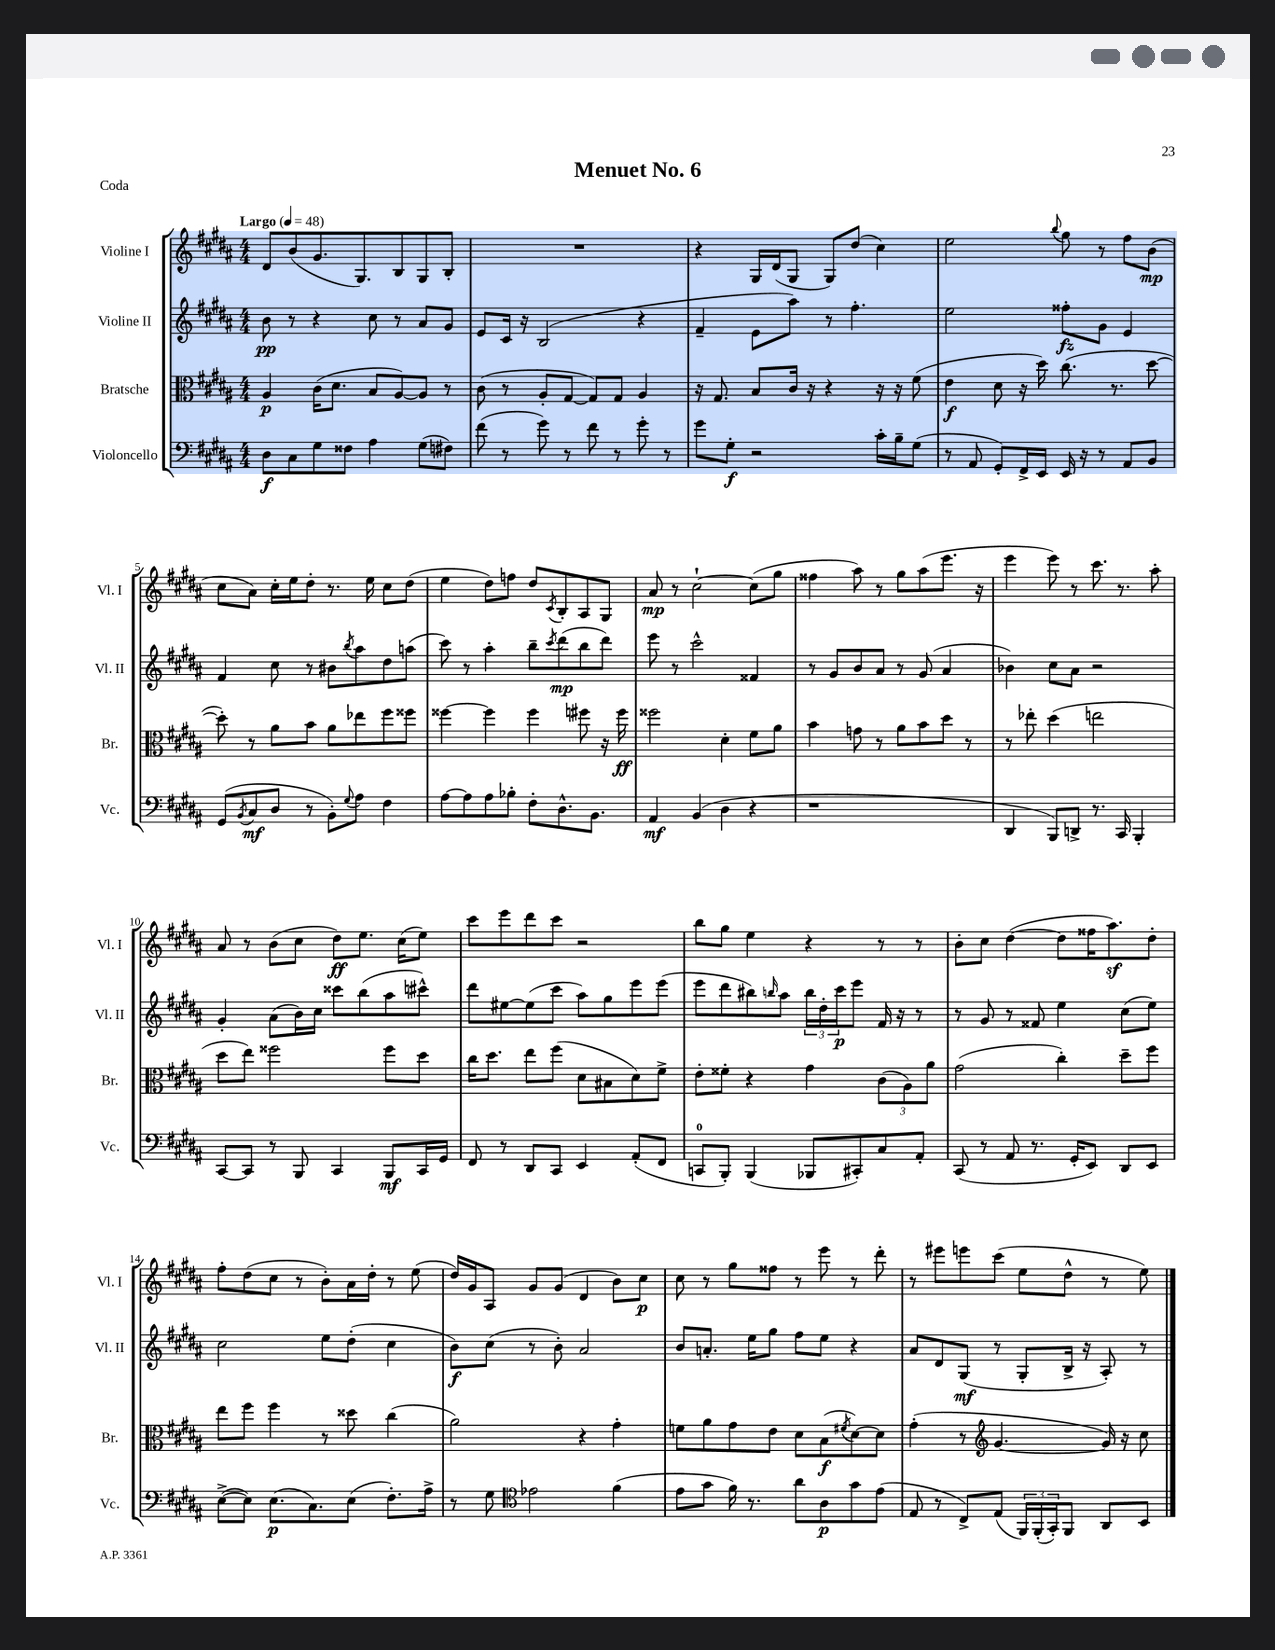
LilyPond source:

\header { title = "Menuet No. 6" piece = "Coda" }
<<
\new StaffGroup <<
\new Staff = "s0" \with { instrumentName = "Violine I" shortInstrumentName = "Vl. I" } {
    \clef treble \key b \major \numericTimeSignature \time 4/4 \tempo "Largo" 4 = 48
    dis'8 b'8( gis'8. gis8.) b8 gis8 b8-. |
    R1 |
    r4 gis16 dis'16( gis8 gis8) dis''8( cis''4) |
    e''2 \appoggiatura { b''8 } gis''8 r8 fis''8 b'8\mp( |
    cis''8 ais'8) cis''16-. e''16 dis''8-. r8. e''16 cis''8 dis''8( |
    e''4 dis''8) f''8 dis''8 \acciaccatura { cis'8 } b8-. ais8 gis8 |
    ais'8\mp r8 cis''2~-! cis''8( gis''8 |
    fisis''4 ais''8) r8 gis''8 ais''8( e'''8. r16 |
    e'''4 e'''8) r8 cis'''8. r8. ais''8-. |
    ais'8 r8 b'8( cis''8 dis''8\ff) e''8. cis''16( e''8) |
    cis'''8 e'''8 dis'''8 cis'''8 r2 |
    b''8 gis''8 e''4 r4 r8 r8 |
    b'8-. cis''8 dis''4~( dis''8 fisis''16 ais''8.\sf) dis''8-. |
    fis''8-. dis''8( cis''8 r8 b'8-.) ais'16 dis''16-. r8 e''8( |
    dis''16) gis'16 ais8 gis'8 gis'8( dis'4 b'8) cis''8\p |
    cis''8 r8 gis''8 fisis''8 r8 e'''8 r8 dis'''8-. |
    r8 eis'''8 e'''8 cis'''8( e''8 dis''8-^ r8 e''8) \bar "|." |
}
\new Staff = "s1" \with { instrumentName = "Violine II" shortInstrumentName = "Vl. II" } {
    \clef treble \key b \major \numericTimeSignature \time 4/4
    b'8\pp r8 r4 cis''8 r8 ais'8 gis'8 |
    e'8 cis'16 r16 b2( r4 |
    fis'4-- e'8 ais''8) r8 fis''4.-. |
    e''2 fisis''8-.\fz gis'8 e'4 |
    fis'4 cis''8 r8 bis'8 \acciaccatura { b''8 } ais''8 dis''8 a''8( |
    cis'''8) r8 ais''4-. b''8-- \acciaccatura { cis'''8 } dis'''8\mp( b''8 dis'''8) |
    e'''8 r8 cis'''2-^ fisis'4 |
    r8 gis'8 b'8 ais'8 r8 gis'8( ais'4 |
    bes'4) cis''8 ais'8 r2 |
    gis'4-. ais'8( b'16) cis''16 cisis'''8 b''8( ais''8 cis'''8-^) |
    dis'''8 eis''8~ eis''8( cis'''8 ais''8) gis''8 e'''8 e'''8( |
    e'''8 dis'''8 bis''8) \grace { b''16 } ais''8 \tuplet 3/2 { b''16 dis''16-. cis'''16\p } e'''8 fis'16 r16 r8 |
    r8 gis'8 r8 fisis'8 e''4 cis''8( e''8) |
    cis''2 e''8 dis''8-.( cis''4 |
    b'8\f) cis''8( r8 b'8-.) ais'2 |
    b'8 a'8.-. e''16 gis''8 fis''8 e''8 r4 |
    ais'8 dis'8 gis8\mf( r8 gis8-. b16-> r16 ais8-.) r8 \bar "|." |
}
\new Staff = "s2" \with { instrumentName = "Bratsche" shortInstrumentName = "Br." } {
    \clef alto \key b \major \numericTimeSignature \time 4/4
    ais4\p cis'16( dis'8. b8 ais8~) ais8 r8 |
    cis'8( r8 ais8-. gis8~ gis8) gis8 ais4 |
    r16 gis8. b8 cis'16 r16 r4 r16 r16 fis'8( |
    e'4\f dis'8 r16 dis''16) cis''8.( r8. dis''8~ |
    dis''8-.) r8 ais'8 b'8 ais'8 ees''8 fis''8 fisis''8 |
    fisis''4~ fisis''4 fisis''4 fis''8 r16 fis''16\ff |
    fisis''2 dis'4-. fis'8 ais'8 |
    b'4 g'8 r8 ais'8 b'8 dis''8 r8 |
    r8 ees''8-. dis''4( e''2 |
    dis''8 e''8) fisis''2 fisis''8 dis''8 |
    cis''16 dis''8. e''8 fis''8( dis'8 bis8 dis'8) fis'8-> |
    e'8-. fisis'8-. r4 gis'4 \tuplet 3/2 { cis'8( ais8) ais'8 } |
    gis'2( cis''4-.) dis''8-- fis''8 |
    e''8 fis''8 fis''4 r8 disis''8 cis''4( |
    ais'2) r4 gis'4-. |
    f'8 ais'8 gis'8 e'8 dis'8 b8\f( \acciaccatura { fis'8 } dis'8~) dis'8 |
    gis'4-.( r8 \clef treble gis'4.~ gis'16) r16 cis''8 \bar "|." |
}
\new Staff = "s3" \with { instrumentName = "Violoncello" shortInstrumentName = "Vc." } {
    \clef bass \key b \major \numericTimeSignature \time 4/4
    dis8\f cis8 gis8 fisis8 ais4 gis8( fis8) |
    fis'8( r8 gis'8) r8 fis'8 r8 gis'8-. r8 |
    gis'8 gis8-.\f r2 cis'16-. b16-- gis8( |
    r8 ais,8 gis,8-.) fis,16-> e,16 e,16 r16 r8 ais,8 b,8 |
    gis,8( \acciaccatura { b,8 } cis8\mf dis8 r8 b,8-.) \appoggiatura { gis8 } ais8 fis4 |
    ais8~ ais8 ais8 bes8-. fis8-. dis8.-^ b,8. |
    ais,4\mf b,4( dis4 r4 |
    r1 |
    dis,4 b,,8) d,8-> r8. cis,16 b,,4-. |
    cis,8~ cis,8 r8 b,,8 cis,4 b,,8\mf cis,16 gis,16 |
    fis,8 r8 dis,8 cis,8 e,4 ais,8-.( fis,8 |
    c,8-0 b,,8-.) b,,4( bes,,8 cis,8-.) cis8 ais,8-. |
    cis,8( r8 ais,8 r8. gis,16-. e,8) dis,8 e,8 |
    e8~->( e8) e8.\p( cis8.) e8( fis8.-.) ais16-> |
    r8 gis8 \clef tenor ees'2 fis'4( |
    e'8 gis'8 fis'16) r8. ais'8 ais8\p gis'8 e'8( |
    e8 r8 cis8->) e8( \tuplet 3/2 { fis,16) fis,16-.( gis,16-.) } fis,8 ais,8 b,8 \bar "|." |
}
>>
>>
